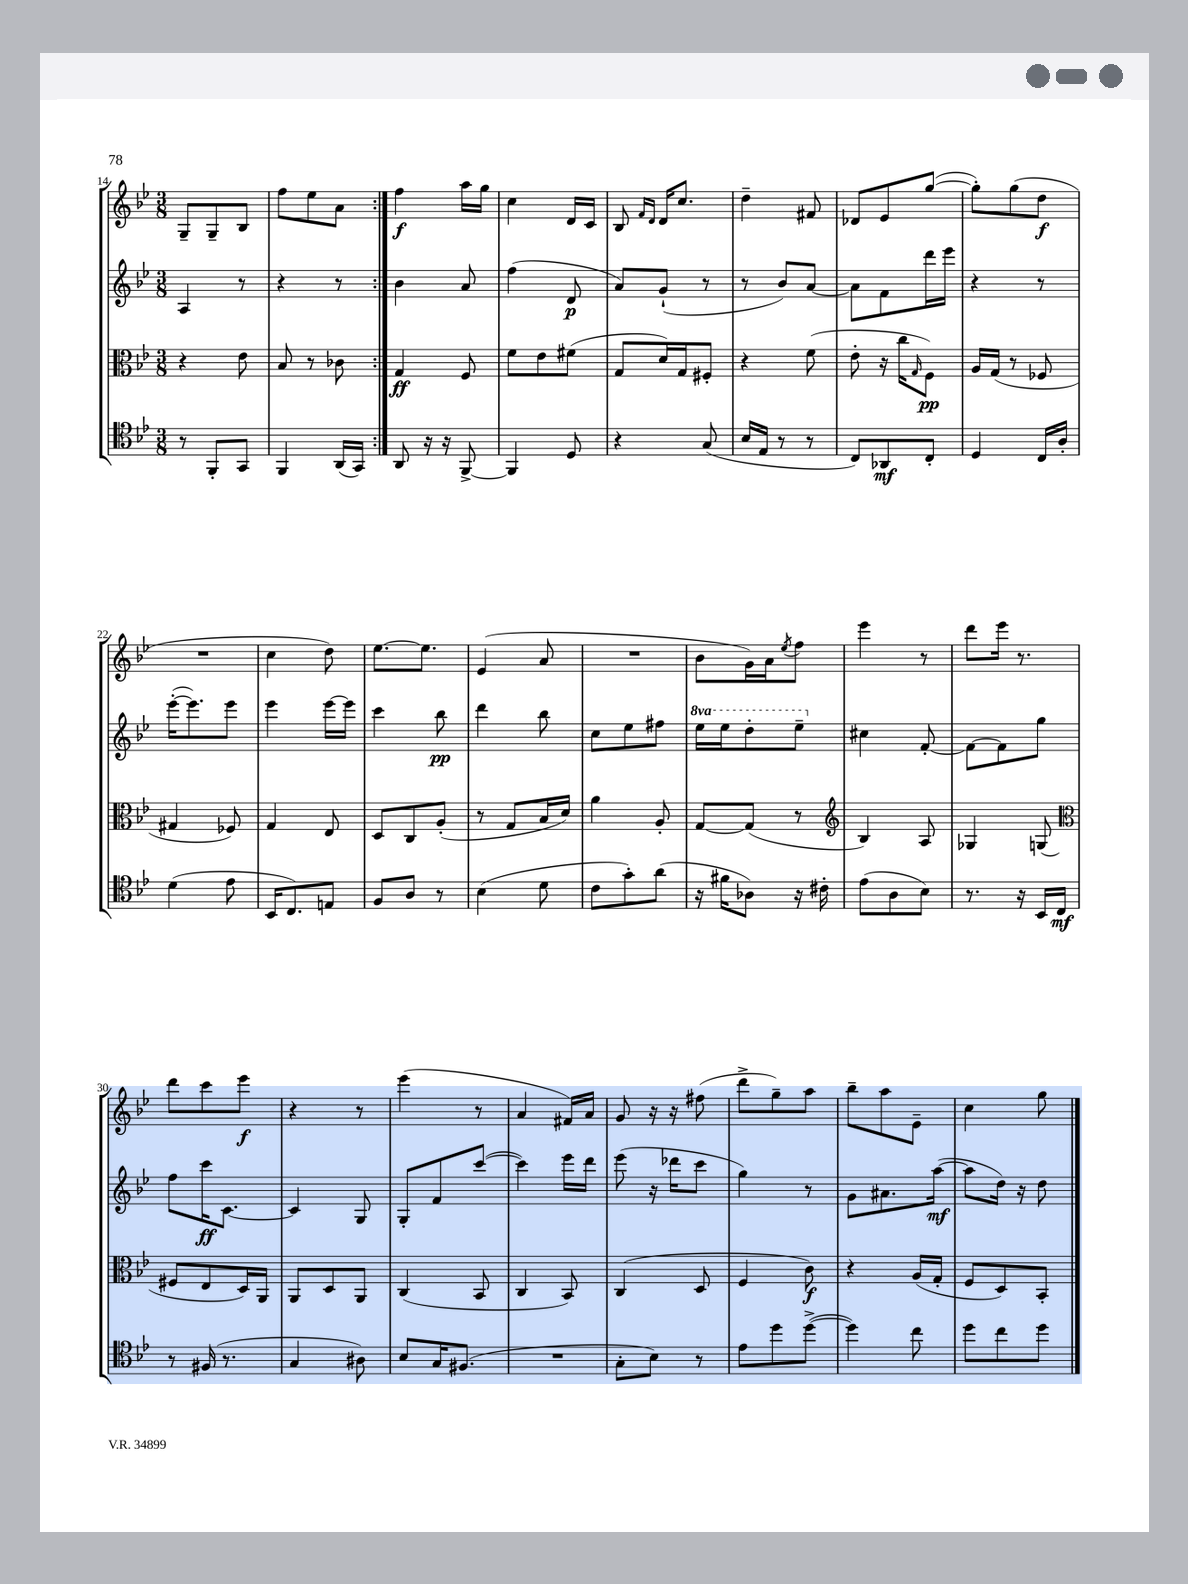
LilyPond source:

<<
\new StaffGroup <<
\new Staff = "s0" {
    \clef treble \key bes \major \numericTimeSignature \time 3/8
    \repeat volta 2 { g8-- g8-- bes8 |
    f''8 ees''8 a'8 | }
    f''4\f a''16 g''16 |
    c''4 d'16 c'16 |
    bes8 \grace { f'16 d'16 } d'16 c''8. |
    d''4-- fis'8 |
    des'8 ees'8 g''8~( |
    g''8-.) g''8( d''8\f |
    R4. |
    c''4 d''8) |
    ees''8.~ ees''8. |
    ees'4( a'8 |
    R4. |
    bes'8 g'16) a'16 \acciaccatura { ees''8 } f''8 |
    ees'''4 r8 |
    d'''8 ees'''16 r8. |
    d'''8 c'''8 ees'''8\f |
    r4 r8 |
    ees'''4( r8 |
    a'4 fis'16) a'16 |
    g'8 r16 r16 fis''8( |
    d'''8-> g''8--) a''8 |
    bes''8-- a''8 ees'8-- |
    c''4 g''8 \bar "|." |
}
\new Staff = "s1" {
    \clef treble \key bes \major \numericTimeSignature \time 3/8 \set Staff.ottavationMarkups = #ottavation-simple-ordinals
    \repeat volta 2 { a4 r8 |
    r4 r8 | }
    bes'4 a'8 |
    f''4( d'8\p |
    a'8) g'8-!( r8 |
    r8 bes'8) a'8~ |
    a'8 f'8 d'''16 ees'''16 |
    r4 r8 |
    ees'''16~-.( ees'''8.) ees'''8 |
    ees'''4 ees'''16~ ees'''16 |
    c'''4 bes''8\pp |
    d'''4 bes''8 |
    c''8 ees''8 fis''8 |
    \ottava #1 ees'''16 ees'''16 d'''8-. ees'''8-- \ottava #0 |
    cis''4 f'8~-. |
    f'8~ f'8 g''8 |
    f''8 c'''16\ff c'8.~ |
    c'4 g8 |
    g8-. f'8 c'''8~( |
    c'''4) ees'''16 d'''16 |
    ees'''8( r16 des'''16 c'''8 |
    g''4) r8 |
    g'8 ais'8. a''16~\mf( |
    a''8 d''16) r16 d''8 \bar "|." |
}
\new Staff = "s2" {
    \clef alto \key bes \major \numericTimeSignature \time 3/8
    \repeat volta 2 { r4 ees'8 |
    bes8 r8 ces'8 | }
    g4\ff f8 |
    f'8 ees'8 fis'8( |
    g8 d'16) g16 fis8-. |
    r4 f'8( |
    ees'8-. r16 c''16 \grace { g16 } f8\pp) |
    a16 g16( r8 fes8 |
    gis4 fes8) |
    g4 ees8 |
    d8 c8 a8-.( |
    r8 g8 bes16 d'16) |
    a'4 a8-. |
    g8~ g8( r8 |
    \clef treble bes4) a8 |
    ges4 g8( |
    \clef alto fis8 ees8 d16) a,16 |
    a,8 d8 a,8 |
    c4( bes,8 |
    c4 bes,8) |
    c4( d8 |
    f4 c'8\f) |
    r4 a16( g16-. |
    f8 d8) bes,8-. \bar "|." |
}
\new Staff = "s3" {
    \clef tenor \key bes \major \numericTimeSignature \time 3/8
    \repeat volta 2 { r8 f,8-. g,8 |
    f,4 a,16( g,16) | }
    a,8 r16 r16 f,8~-> |
    f,4 d8 |
    r4 g8( |
    bes16 ees16 r8 r8 |
    c8) aes,8\mf c8-. |
    d4 c16 a16-. |
    d'4( ees'8 |
    bes,16 c8.) e8 |
    f8 a8 r8 |
    bes4( d'8 |
    c'8 g'8-.) a'8( |
    r16 fis'16 aes8) r16 cis'16-. |
    ees'8( a8 bes8) |
    r8. r16 bes,16 c16\mf |
    r8 fis16( r8. |
    g4 ais8) |
    bes8 g16 fis8.( |
    R4. |
    g8-. bes8) r8 |
    ees'8 d''8 d''8~->( |
    d''4) c''8 |
    d''8 c''8 d''8 \bar "|." |
}
>>
>>
\layout { \context { \Score currentBarNumber = #14 } }
